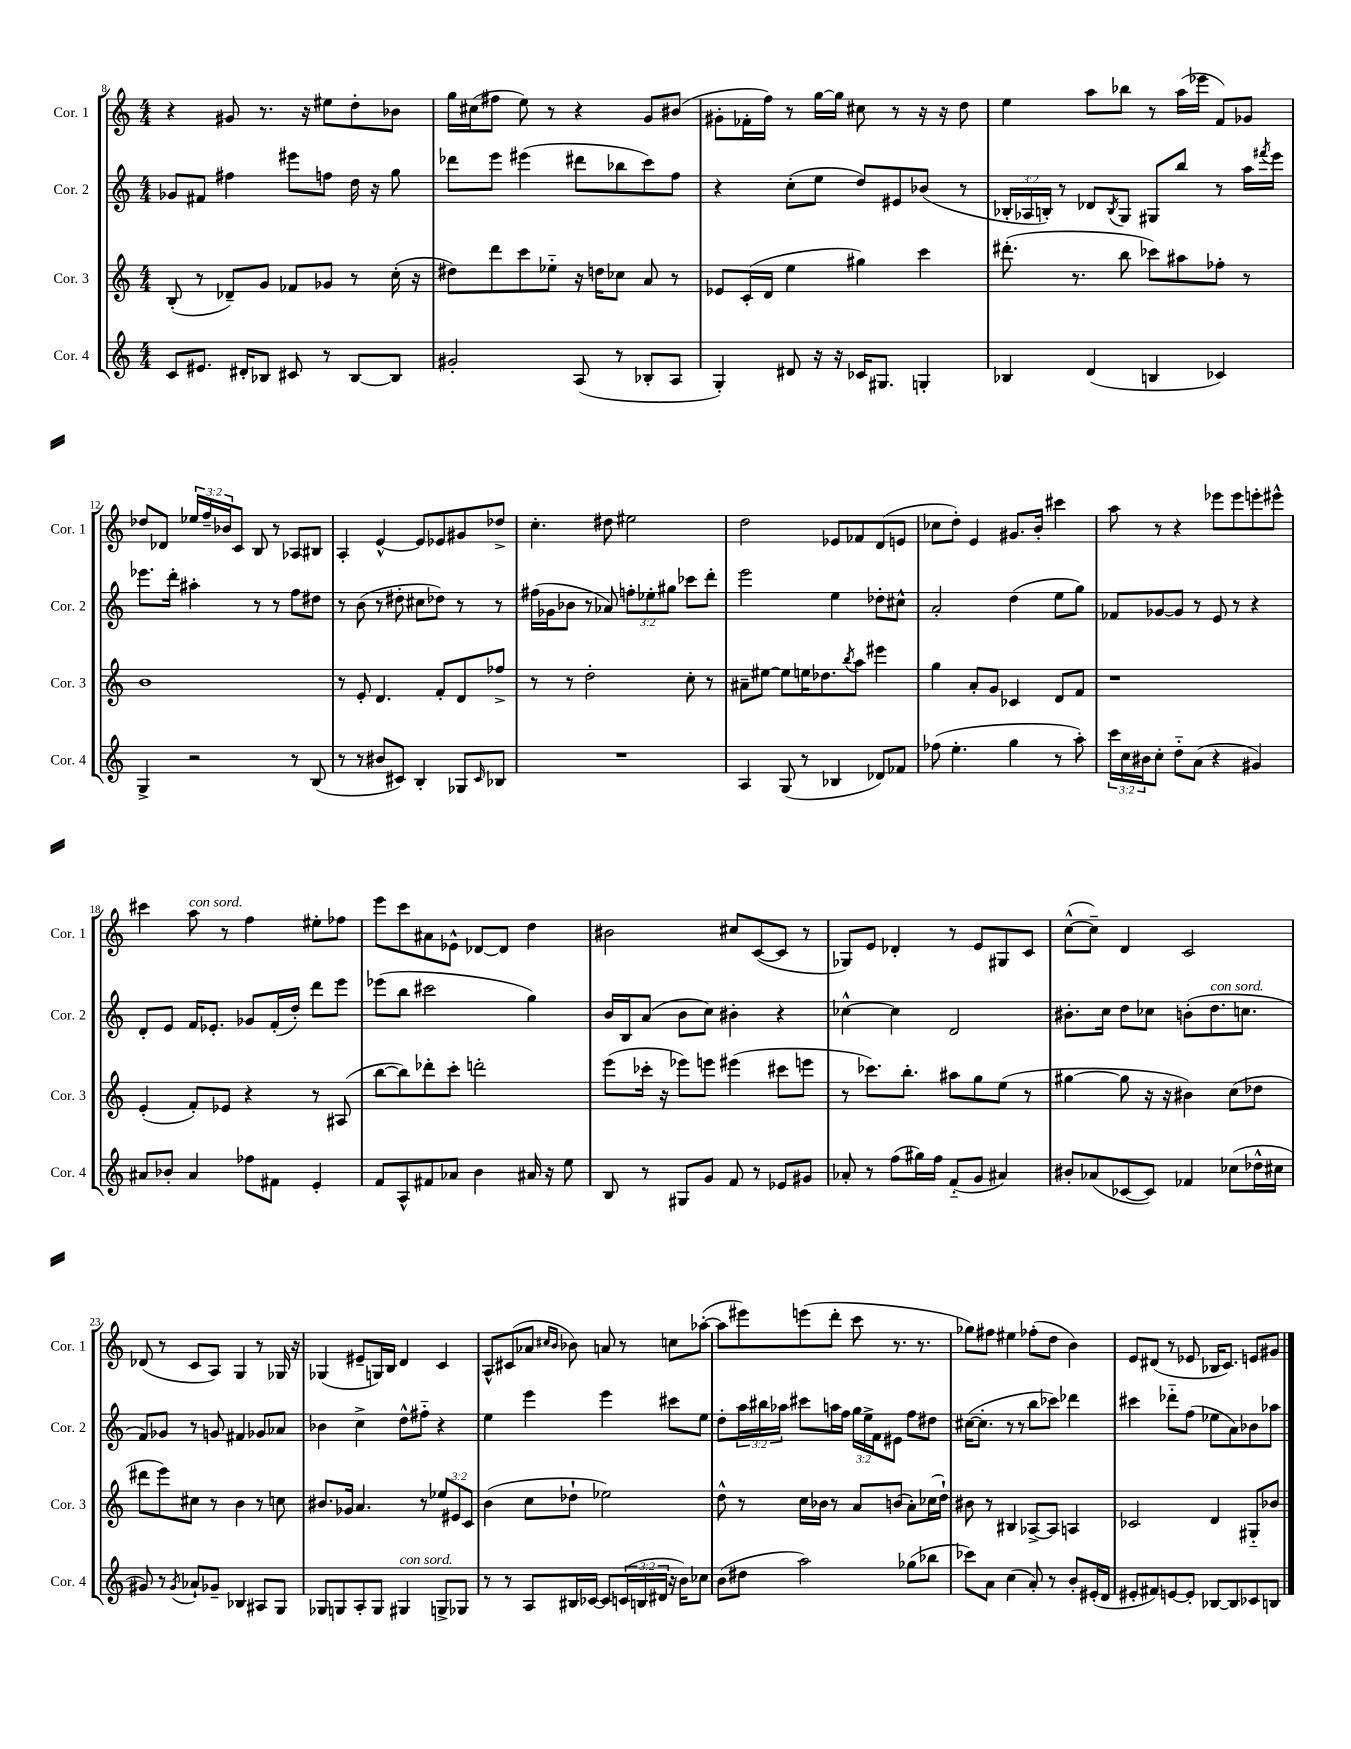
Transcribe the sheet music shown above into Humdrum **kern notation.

**kern	**kern	**kern	**kern
*staff4	*staff3	*staff2	*staff1
*clefG2	*clefG2	*clefG2	*clefG2
*k[]	*k[]	*k[]	*k[]
*M4/4	*M4/4	*M4/4	*M4/4
8c	(8B'	8g-	4r
8.e#	8r	8f#	.
.	8d-~)	4ff#	8g#
16d#'	.	.	.
8B-	8g	.	8.r
8c#	8f-	8eee#	.
.	.	.	16r
8r	8g-	8ff	8ee#
[8B-	8r	16dd	8dd'
.	.	16r	.
8B-]	(16cc'	8gg	8b-
.	16r	.	.
=	=	=	=
2g#'	8dd#)	8ddd-	16gg
.	.	.	(16cc#
.	8ddd	8eee	8ff#
.	8ccc	(4eee#	8ee)
.	8ee-'~	.	8r
(8A	16r	8ddd#	4r
.	16dd	.	.
8r	8cc-	8bb-	.
8B-'	8a	8ccc)	8g
8A	8r	8ff	(8b#
=	=	=	=
4G')	8e-	4r	8g#'
.	(16c'	.	16f-'
.	16d	.	16ff)
8d#	4ee	(8cc'	8r
16r	.	8ee	[16gg
16r	.	.	16gg]
16c-	4gg#)	8dd)	8cc#
8.G#	.	.	.
.	.	8e#	8r
4G'	4ccc	(8b-	16r
.	.	.	16r
.	.	8r	8dd
=	=	=	=
4B-	(8.ddd#'	24B-'	4ee
.	.	24A-	.
.	.	24B')	.
.	.	8r	.
.	8.r	.	.
(4d	.	8d-	8aa
.	.	8qB	.
.	8bb	8G	8bb-
4B	8ccc-)	8G#	8r
.	8aa#	8bb	(16aa
.	.	.	16eee-
4c-)	8ff-'	8r	8f)
.	8r	16aa	8g-
.	.	8qfff#	.
.	.	16eee	.
=	=	=	=
4G^	1b	8.eee-	8dd-
.	.	.	8d-
.	.	16ddd'	.
2r	.	4aa#'	24ee-
.	.	.	24ff~
.	.	.	24b-
.	.	.	8c
.	.	8r	8B
.	.	8r	8r
8r	.	8ff	8A-
(8B	.	8dd#	8B#
=	=	=	=
8r	8r	8r	4A'
8r	8e'	(8b	.
8b#	4.d	8r	[4e^^
8c#)	.	8dd#'	.
4B'	.	8cc#	8e]
.	8f'	8dd-)	8e-
8G-	8d	8r	8g#
16qqc#	.	.	.
8B-	8ff-^	8r	8dd-^
=	=	=	=
1r	8r	(16ff#	4.cc'
.	.	16g-	.
.	8r	8b-	.
.	2dd'	8r	.
.	.	8a-)	8dd#
.	.	12ff'	2ee#
.	.	12ee-'	.
.	.	12gg#	.
.	8cc'	8ccc-	.
.	8r	8ddd'	.
=	=	=	=
4A	8a#~	2eee	2dd
.	[8ee#	.	.
(8G	8ee#]	.	.
8r	16ee	.	.
.	8.dd-	.	.
4B-	.	4ee	8e-
.	8qbb	.	.
.	8aa	.	8f-
8d-)	4eee#	8dd-'	(8d
8f-	.	8cc#^^	8e
=	=	=	=
(8ff-	4gg	2a'	8cc-
4.ee'	.	.	8dd')
.	8a'	.	4e
.	8g	.	.
4gg	4c-	(4dd	8.g#
.	.	.	16b'
8r	8d	8ee	4ccc#
8aa')	8f	8gg)	.
=	=	=	=
24ccc	1r	8f-	8aa
24cc	.	.	.
24b#	.	.	.
8cc'	.	[8g-	8r
8dd'~	.	8g-]	4r
(8a	.	8r	.
4r	.	8e	8eee-
.	.	8r	8eee-
4g#)	.	4r	8eee'
.	.	.	8eee#^^
=	=	=	=
8a#	(4e'	8d'	4ccc#
8b-'	.	8e	.
4a#	8f')	16f	8aa
.	.	8.e-'	.
.	8e-	.	8r
8ff-	4r	8g-	4ff
8f#	.	(16f'	.
.	.	16dd')	.
4e'	8r	8ddd	8ee#'
.	(8A#	8eee	8ff-
=	=	=	=
8f	[8bb	(8eee-	8eee
8A^^	8bb])	8bb	8ccc
8f#	8ddd-'	2ccc#	8a#
8a-	8ccc'	.	8e-^^
4b	2ddd'	.	[8d-
.	.	.	8d-]
16a#	.	4gg)	4dd
16r	.	.	.
8ee	.	.	.
=	=	=	=
8B	(8eee	16b	2b#
.	.	16B	.
8r	16ccc-'	(8a	.
.	16r	.	.
8G#	8eee-)	8b	.
8g	8eee	8cc)	.
8f	(4eee#	4b#'	8cc#
8r	.	.	([8c
8e-	8ccc#	4r	8c]
8g#	8eee	.	8r
=	=	=	=
8a-'	8r	[4cc-^^	8G-)
8r	8.ccc-)	.	8e
(8ff	.	4cc-]	4d-'
.	8.bb'	.	.
16gg#)	.	.	.
16ff	.	.	.
(8f'~	8aa#	2d	8r
8g	8gg	.	8e
4a#)	(8ee	.	8G#
.	8r	.	8c
=	=	=	=
8b#'	[4gg#	8.b#'	([8cc^^
(8a-	.	.	8cc~])
.	.	16cc	.
[8c-	8gg#]	8dd	4d
8c-])	16r	8cc-	.
.	16r	.	.
4f-	4b#)	(8b'	2c
.	.	8.dd	.
(8cc-	(8cc	.	.
.	.	8.cc	.
16dd-^^	8dd-	.	.
16cc#	.	.	.
=	=	=	=
8g#)	8ddd#	8f)	(8d-
8r	8eee)	8g-	8r
8qg#	.	.	.
8a-`	8cc#	8r	8c
8g-~	8r	8g	8A)
4B-	4b	4f#	4G
8A#	8r	8g-	8r
8G	8cc	8a-	16G-
.	.	.	16r
=	=	=	=
8G-	8.b#	4b-	(4G-
8G	.	.	.
.	16g-	.	.
8A'	4.a	4cc^	8e#~
8G	.	.	16G)
.	.	.	16B
4G#	.	8dd^^	4d
.	8r	8ff#'~	.
8G^	12ee-	4r	4c
.	12e#	.	.
8G-	.	.	.
.	12c	.	.
=	=	=	=
8r	(4b	4ee	8A^^
8r	.	.	(8c#
8A	8cc	4eee	8a-
.	.	.	16qqcc#
.	.	.	16qqb
16B#	8dd-`	.	8b-)
[16c-	.	.	.
8c-]	2ee-)	4eee	8a
(24c	.	.	8r
24B	.	.	.
24d#	.	.	.
16r	.	8ccc#	8cc
16b)	.	.	.
8cc-	.	8ee	([8aa-'
=	=	=	=
(8b	8dd^^	8dd'	8aa-]
8dd#	8r	24aa	8eee#)
.	.	24bb#	.
.	.	24aa-	.
2aa)	16cc	8ccc#	(8eee
.	16b-	.	.
.	8r	16aa	8ddd'
.	.	16ff	.
.	8a	24gg	8ccc
.	.	24ee^	.
.	.	24f	.
.	(8b	8e#	8.r
(8gg-	8a')	8ff	.
.	.	.	8.r
8bb-	(16cc-	8dd#	.
.	16dd`)	.	.
=	=	=	=
8ccc-)	8b#	([16cc#	8gg-)
.	.	8.cc#']	.
8a	8r	.	8ff#
(4cc	4B#	8r	4ee#
.	.	8r	.
8a')	[8A-^	8bb	(8ff-'
8r	8A-]	8ccc-)	8dd
8b'	4A	4ddd-	4b)
(16e#'	.	.	.
16d	.	.	.
=	=	=	=
8e#'	2c-	4ccc#	8e
8f#)	.	.	(8d#
[8e	.	8ddd-'~	8r
8e']	.	(8ff	8e-
[8B-	4d	8ee-	16B-
.	.	.	8.c)
8B-]	.	8a)	.
8c-	8G#'~	8b-	8e
8B	8b-	8aa-	8g#
==	==	==	==
*-	*-	*-	*-
